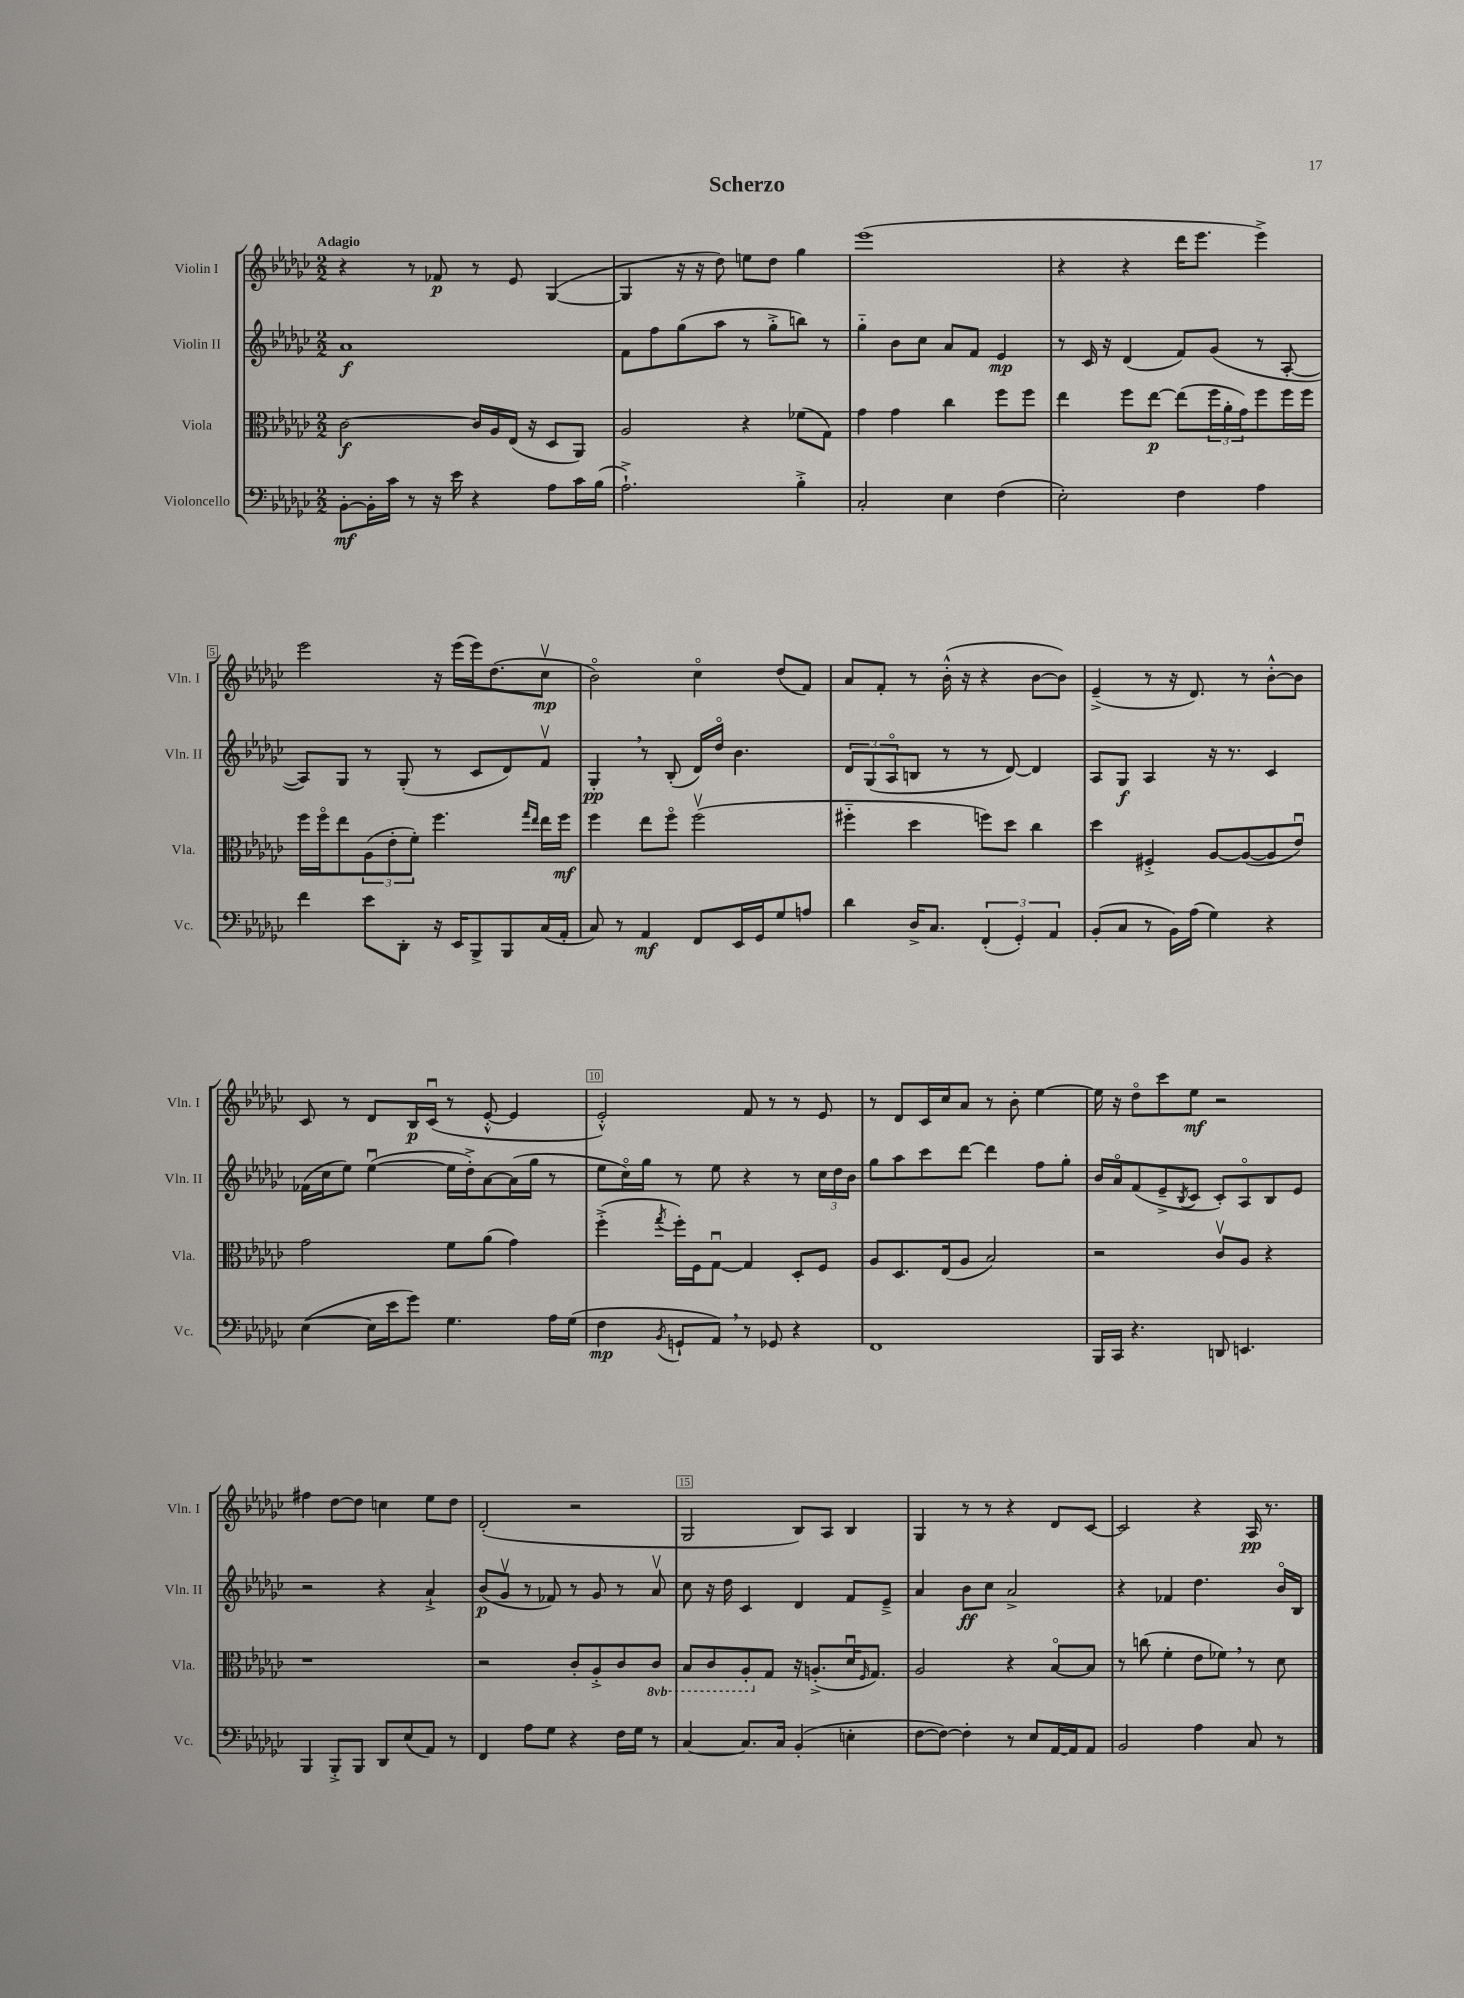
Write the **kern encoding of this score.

**kern	**kern	**kern	**kern
*staff4	*staff3	*staff2	*staff1
*clefF4	*clefC3	*clefG2	*clefG2
*k[b-e-a-d-g-c-]	*k[b-e-a-d-g-c-]	*k[b-e-a-d-g-c-]	*k[b-e-a-d-g-c-]
*M2/2	*M2/2	*M2/2	*M2/2
[8BB-'\L	[2c-\	1a-	4r
16BB-'\]L	.	.	.
16c-\JJ	.	.	.
8r	.	.	8r
16r	.	.	8f-/
16e-\	.	.	.
4r	16c-/]LL	.	8r
.	16A-/	.	.
.	(16E-/JJ	.	8e-/
.	16r	.	.
8A-\L	8D-/L	.	([4G-/
16c-\L	8AA-/J)	.	.
(16B-\JJ	.	.	.
=	=	=	=
2.A-`^\)	2A-/	8f\L	4G-/]
.	.	8ff\	.
.	.	(8gg-\	16r
.	.	.	16r
.	.	8aa-\J	8dd-\)
.	4r	8r	8ee\L
.	.	8gg-'^\L	8dd-\J
4B-'^\	(8f-\L	8bb\J)	4gg-\
.	8G-\J)	8r	.
=	=	=	=
2C-'/	4g-\	4gg-'~\	(1eee-
.	4g-\	8b-\L	.
.	.	8cc-\J	.
4E-\	4cc-\	8a-/L	.
.	.	8f/J	.
(4F\	8ff\L	4e-/	.
.	8ff\J	.	.
=	=	=	=
2E-'\)	4ee-\	8r	4r
.	.	16c-/	.
.	.	16r	.
.	8ff\L	(4d-/	4r
.	[8ee-\J	.	.
4F\	(8ee-\]L	8f/L)	16ddd-\LK
.	.	.	8.eee-\J
.	24ff\L	(8g-/J	.
.	24a-'\	.	.
.	24g-\J)	.	.
4A-\	8ff\	8r	4eee-^\)
.	16ff\L	[8A-'/	.
.	16ff\JJ	.	.
=	=	=	=
4f\	16ff\LL	8A-/]L)	2eee-\
.	16ffo\J	.	.
.	8ee-\	8G-/J	.
8e-\L	(12A-\	8r	.
.	12e-'\	.	.
8DD-'\J	.	(8G-'/	.
.	12f'\J)	.	.
16r	4.ff\	8r	16r
16EE-/LK	.	.	(16eee-\LL
8BBB-^/	.	8c-/L	16eee-\J)
.	.	.	(8.dd-\
8BBB-/	.	8d-/)	.
.	16qqgg-/LL	.	.
.	16qqee-/JJ	.	.
(16C-/L	16ee-\LL	8fv/J	8cc-v\J
16AA-'/JJ	16ff\JJ	.	.
=	=	=	=
8C-/)	4ff\	4G-'/	2b-o\)
8r	.	.	.
4AA-/	8ee-\L	8r	.
.	8ffo\J	(8B-'/	.
8FF/L	(2ffv\	16d-/LL)	4cc-o\
.	.	16dd-o/JJ	.
16EE-/L	.	4.b-\	.
16GG-/J	.	.	.
8G-/	.	.	(8dd-/L
8A/J	.	.	8f/J)
=	=	=	=
4d-\	4ff#'~\	12d-/L	8a-/L
.	.	(12G-/	.
.	.	.	8f'/J
.	.	12A-o/	.
16D-^/LK	4dd-\	8B/J	8r
8.C-/J	.	.	.
.	.	8r	(16b-'^^\
.	.	.	16r
(6FF'/	8ff\L)	8r	4r
.	8dd-\J	[8d-/)	.
6GG-'/)	.	.	.
.	4cc-\	4d-/]	[8b-\L
6AA-/	.	.	.
.	.	.	8b-\]J)
=	=	=	=
(8BB-'/L	4dd-\	8A-/L	(4e-~^/
8C-/J	.	8G-/J	.
8r	4F#'^/	4A-/	8r
16BB-\LL)	.	.	16r
(16A-\JJ	.	.	8.d-/)
4G-\)	[8A-/L	16r	.
.	.	8.r	.
.	(8A-/_	.	8r
4r	8A-/]	4c-/	[8b-'^^\L
.	8e-u/J)	.	8b-\]J
=	=	=	=
([4E-\	2g-\	(16f-\LL	8c-/
.	.	16cc-\J	.
.	.	8ee-\J)	8r
16E-\]LL	.	([4ee-u\	8d-/L
16e-\J	.	.	.
8g-\J)	.	.	16B-/L
.	.	.	(16c-u/JJ
4.G-\	8f\L	16ee-\]LL	8r
.	.	16dd-'^\J)	.
.	(8a-\J	[8a-\	[8e-'^^/
.	4g-\)	(16a-\]L	4e-/]
.	.	16gg-\JJ	.
16A-\LL	.	8r	.
(16G-\JJ	.	.	.
=	=	=	=
4F\	(4ff'^\	8ee-\L	2e-'^^/)
.	.	16cc-o\L)	.
.	.	16gg-\JJ	.
8qBB-/	8qgg-/	.	.
8GG`/L	16ff'\LL)	8r	.
.	16F\J	.	.
8AA-/J)	[8G-u\J	8ee-\	.
8r	4G-/]	4r	8f/
8GG-/	.	.	8r
4r	8D-'/L	8r	8r
.	8F/J	24cc-\LL	8e-/
.	.	24dd-\	.
.	.	24b-\JJ	.
=	=	=	=
1FF	8A-/L	8gg-\L	8r
.	8.D-/	8aa-\	8d-/L
.	.	8ccc-\	16c-/L
.	(16E-/k	.	16cc-/J
.	8A-/J	[8ddd-\J	8a-/J
.	2B-/)	4ddd-\]	8r
.	.	.	8b-'\
.	.	8ff\L	[4ee-\
.	.	8gg-'\J	.
=	=	=	=
16BBB-/LL	2r	16b-/LL	16ee-\]
16CC-/JJ	.	16a-o/J	16r
4.r	.	(8f/	8dd-o\L
.	.	8e-~^/	8ccc-\
.	.	8qB-/	.
.	.	8c-/J	8ee-\J
8DD/	8c-v/L	8c-'/L)	2r
4.EE/	8A-/J	8A-o/	.
.	4r	8B-/	.
.	.	8e-/J	.
=	=	=	=
4BBB-/	1r	2r	4ff#\
8BBB-'^/L	.	.	[8dd-\L
8BBB-/J	.	.	8dd-\]J
8DD-/L	.	4r	4cc\
(8E-/	.	.	.
8AA-/J)	.	4a-`^/	8ee-\L
8r	.	.	8dd-\J
=	=	=	=
4FF/	2r	(8b-/L	(2d-'/
.	.	8g-v/J	.
8A-\L	.	8r	.
8G-\J	.	8f-/)	.
4r	8c-'/L	8r	2r
.	8A-'^/	8g-/	.
16F\LL	8c-/	8r	.
16G-\JJ	.	.	.
8r	8C-/J	8a-v/	.
=	=	=	=
[4C-/	8BB-/L	8cc-\	2G-/
.	8C-/	16r	.
.	.	16dd-\	.
8.C-/]L	8AA-'/	4c-/	.
.	8G-/J	.	.
16C-/Jk	.	.	.
(4BB-'/	16r	4d-/	8B-/L)
.	(8.A'^/L	.	.
.	.	.	8A-/J
4E'\	16d-u/K	8f/L	4B-/
.	16qqF/	.	.
.	8.G-/J)	.	.
.	.	8e-~^/J	.
=	=	=	=
[8F\L	2A-/	4a-/	4G-/
8F\_J)	.	.	.
4F'\]	.	8b-\L	8r
.	.	8cc-\J	8r
8r	4r	2a-^/	4r
8E-/L	.	.	.
[16AA-/L	[8B-o/L	.	8d-/L
16AA-/]J	.	.	.
8AA-/J	8B-/]J	.	[8c-/J
=	=	=	=
2BB-/	8r	4r	2c-/]
.	(8cc\	.	.
.	4f'\	4f-/	.
4A-\	8e-\L	4.dd-\	4r
.	8f-\J)	.	.
8C-/	8r	.	16A-/
.	.	.	8.r
8r	8d-\	16b-o/LL	.
.	.	16B-/JJ	.
==	==	==	==
*-	*-	*-	*-
